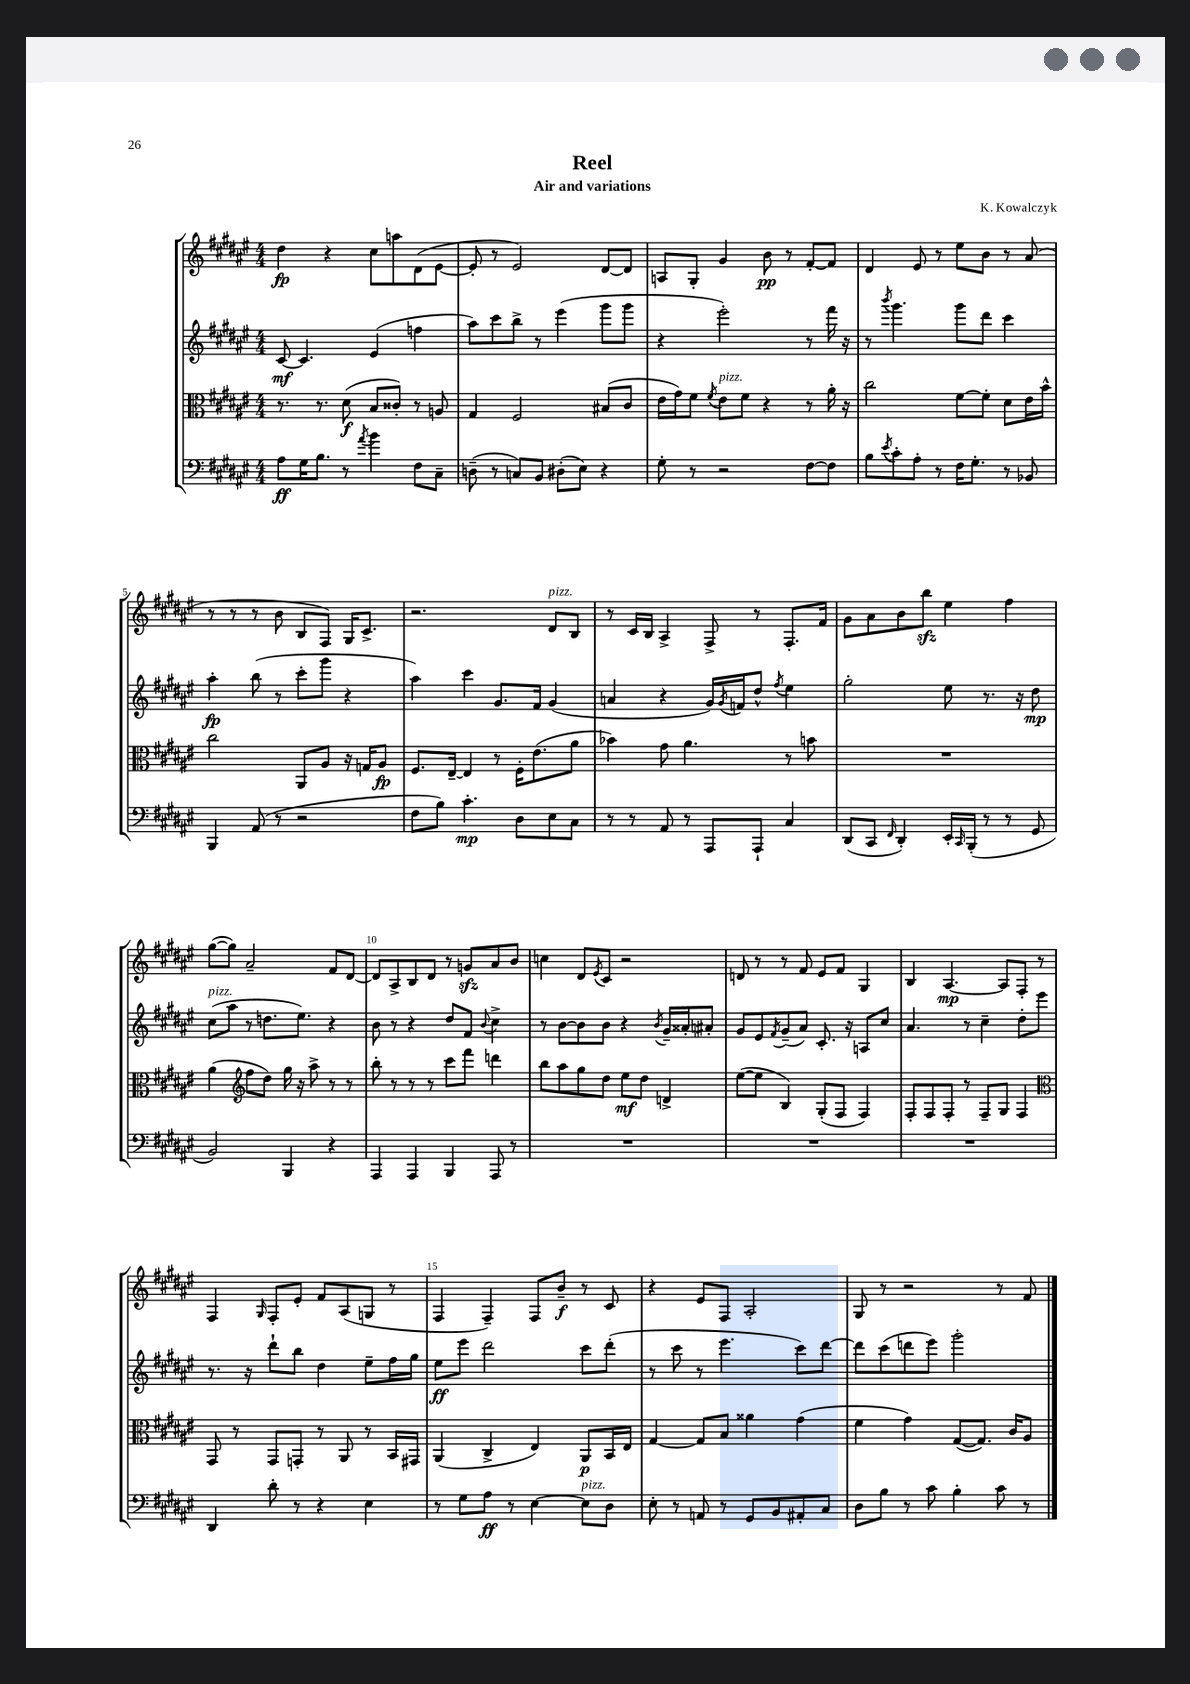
\header { title = "Reel" composer = "K. Kowalczyk" subtitle = "Air and variations" }
<<
\new StaffGroup <<
\new Staff = "s0" {
    \clef treble \key fis \major \numericTimeSignature \time 4/4
    dis''4\fp r4 cis''8 a''8 dis'8( eis'8~ |
    eis'8-. r8 eis'2) dis'8~ dis'8 |
    a8 gis8-. gis'4 b'8\pp r8 fis'8~-. fis'8 |
    dis'4 eis'8 r8 eis''8 b'8 r8 ais'8( |
    r8 r8 r8 b'8 b8 fis8) gis16 cis'8.-> |
    r2. dis'8^\markup { \italic "pizz." } b8 |
    r8 cis'16 b16 ais4-> fis8-> r8 fis8.-. fis'16 |
    gis'8 ais'8 b'8 b''8\sfz eis''4 fis''4 |
    gis''8~( gis''8) ais'2-- fis'8 dis'8~ |
    dis'8 ais8-> b8 dis'8 r8 g'8\sfz ais'8 b'8 |
    c''4 dis'8 \acciaccatura { eis'8 } cis'8 r2 |
    d'8 r8 r8 fis'8 eis'8 fis'8 gis4 |
    b4 ais4.~\mp ais8 fis8-. r8 |
    fis4 \grace { gis16 } fis8-. eis'8-. fis'8 ais8( g8 r8 |
    fis4 fis4--) fis8 b'8--\f r8 cis'8 |
    r4 eis'8 fis8 ais2-. |
    gis8 r8 r2 r8 fis'8 \bar "|." |
}
\new Staff = "s1" {
    \clef treble \key fis \major \numericTimeSignature \time 4/4
    cis'8~\mf cis'4. eis'4( f''4 |
    ais''8) cis'''8 b''8-> r8 eis'''4( gis'''8 gis'''8 |
    r4 eis'''2-.) r8 fis'''16 r16 |
    r8 \acciaccatura { b'''8 } gis'''4. gis'''8 dis'''8 cis'''4 |
    ais''4-.\fp b''8( r8 cis'''8-. gis'''8 r4 |
    ais''4) cis'''4 gis'8. fis'16 gis'4( |
    a'4 r4 gis'16) \acciaccatura { gis'8 } f'16 dis''8-^ \acciaccatura { fis''8 } eis''4 |
    gis''2-. eis''8 r8. r16 dis''8\mp |
    cis''8^\markup { \italic "pizz." }( ais''8 r8 d''8. eis''8.) r4 |
    b'8 r8 r4 dis''8 fis'8 \appoggiatura { b'8 } cis''4-> |
    r8 b'8~ b'8 b'8 r4 \acciaccatura { b'8 } gis'16-- aisis'16-. ais'8-. |
    gis'8 eis'8 \acciaccatura { fis'8 } gis'8--( ais'8) cis'8.-. r16 a8 cis''8 |
    ais'4. r8 cis''4-- dis''8-. eis'''8 |
    r8. r16 dis'''8-! b''8 dis''4 eis''8-- fis''16 gis''16 |
    eis''8\ff eis'''8 dis'''2 cis'''8 dis'''8-.( |
    r8 cis'''8 r8 eis'''4. cis'''8) dis'''8~ |
    dis'''8 cis'''8( d'''8 eis'''8) gis'''2-. \bar "|." |
}
\new Staff = "s2" {
    \clef alto \key fis \major \numericTimeSignature \time 4/4
    r8. r8. dis'8\f( b8 cisis'8-.) r8 a8 |
    gis4 fis2 bis8( cis'8 |
    eis'16 gis'16) fis'8 \acciaccatura { fis'8 } eis'8^\markup { \italic "pizz." } fis'8 r4 r8 ais'16-. r16 |
    cis''2 fis'8~ fis'8-. dis'8 eis'16 b'16-^ |
    cis''2 ais,8 ais8 r16 g16 ais8\fp |
    fis8. eis16~-- eis4 r8 fis16-. eis'8.( ais'8 |
    bes'4) gis'8 ais'4. r8 b'8 |
    R1 |
    ais'4( \clef treble fis''8 dis''8) gis''16 r16 ais''8-> r8 r8 |
    b''8-. r8 r8 r8 cis'''8 fis'''8 d'''4 |
    b''8 ais''8 gis''8 dis''8 eis''8\mf dis''8 d'4-> |
    eis''8~( eis''8 b4) gis8-.( fis8 fis4) |
    fis8-. fis8 fis8-. r8 fis8-- gis8 fis4 |
    \clef alto gis,8 r8 gis,8 g,8-. r8 ais,8 r8 b,16 gis,16 |
    ais,4( cis4-> eis4) ais,8\p b,16 eis16 |
    gis4~ gis8 b8 aisis'4 gis'4( |
    fis'4 gis'4) gis8~( gis8.) cis'16 ais8 \bar "|." |
}
\new Staff = "s3" {
    \clef bass \key fis \major \numericTimeSignature \time 4/4
    ais8\ff gis16 b8. r8 \acciaccatura { ais'8 } b'4 fis8 cis8-- |
    d8--( r8 c8) b,8 dis8-.( eis8) r4 |
    gis8-. r8 r2 fis8~ fis8 |
    b8 \acciaccatura { eis'8 } cis'8-. ais8-. r8 fis16 gis8.-. r8 bes,8 |
    b,,4 ais,8( r8 r2 |
    fis8 b8) cis'4.-.\mp dis8 eis8 cis8 |
    r8 r8 ais,8 r8 ais,,8 ais,,8-! cis4 |
    dis,8( cis,8 \grace { fis,16 } dis,4-.) eis,16-. \grace { cis,16 } b,,16-.( r8 r8 gis,8 |
    b,2) b,,4 r4 |
    ais,,4 ais,,4 b,,4 ais,,8 r8 |
    R1 |
    R1 |
    R1 |
    dis,4 dis'8-. r8 r4 eis4 |
    r8 gis8 ais8\ff r8 eis4~ eis8^\markup { \italic "pizz." } dis8 |
    eis8-. r8 a,8 r8 gis,8 b,8 ais,8-. cis8 |
    dis8 b8 r8 cis'8 b4-. cis'8 r8 \bar "|." |
}
>>
>>
\layout { \context { \Score \override BarNumber.break-visibility = ##(#f #t #t) barNumberVisibility = #(every-nth-bar-number-visible 5) } }
